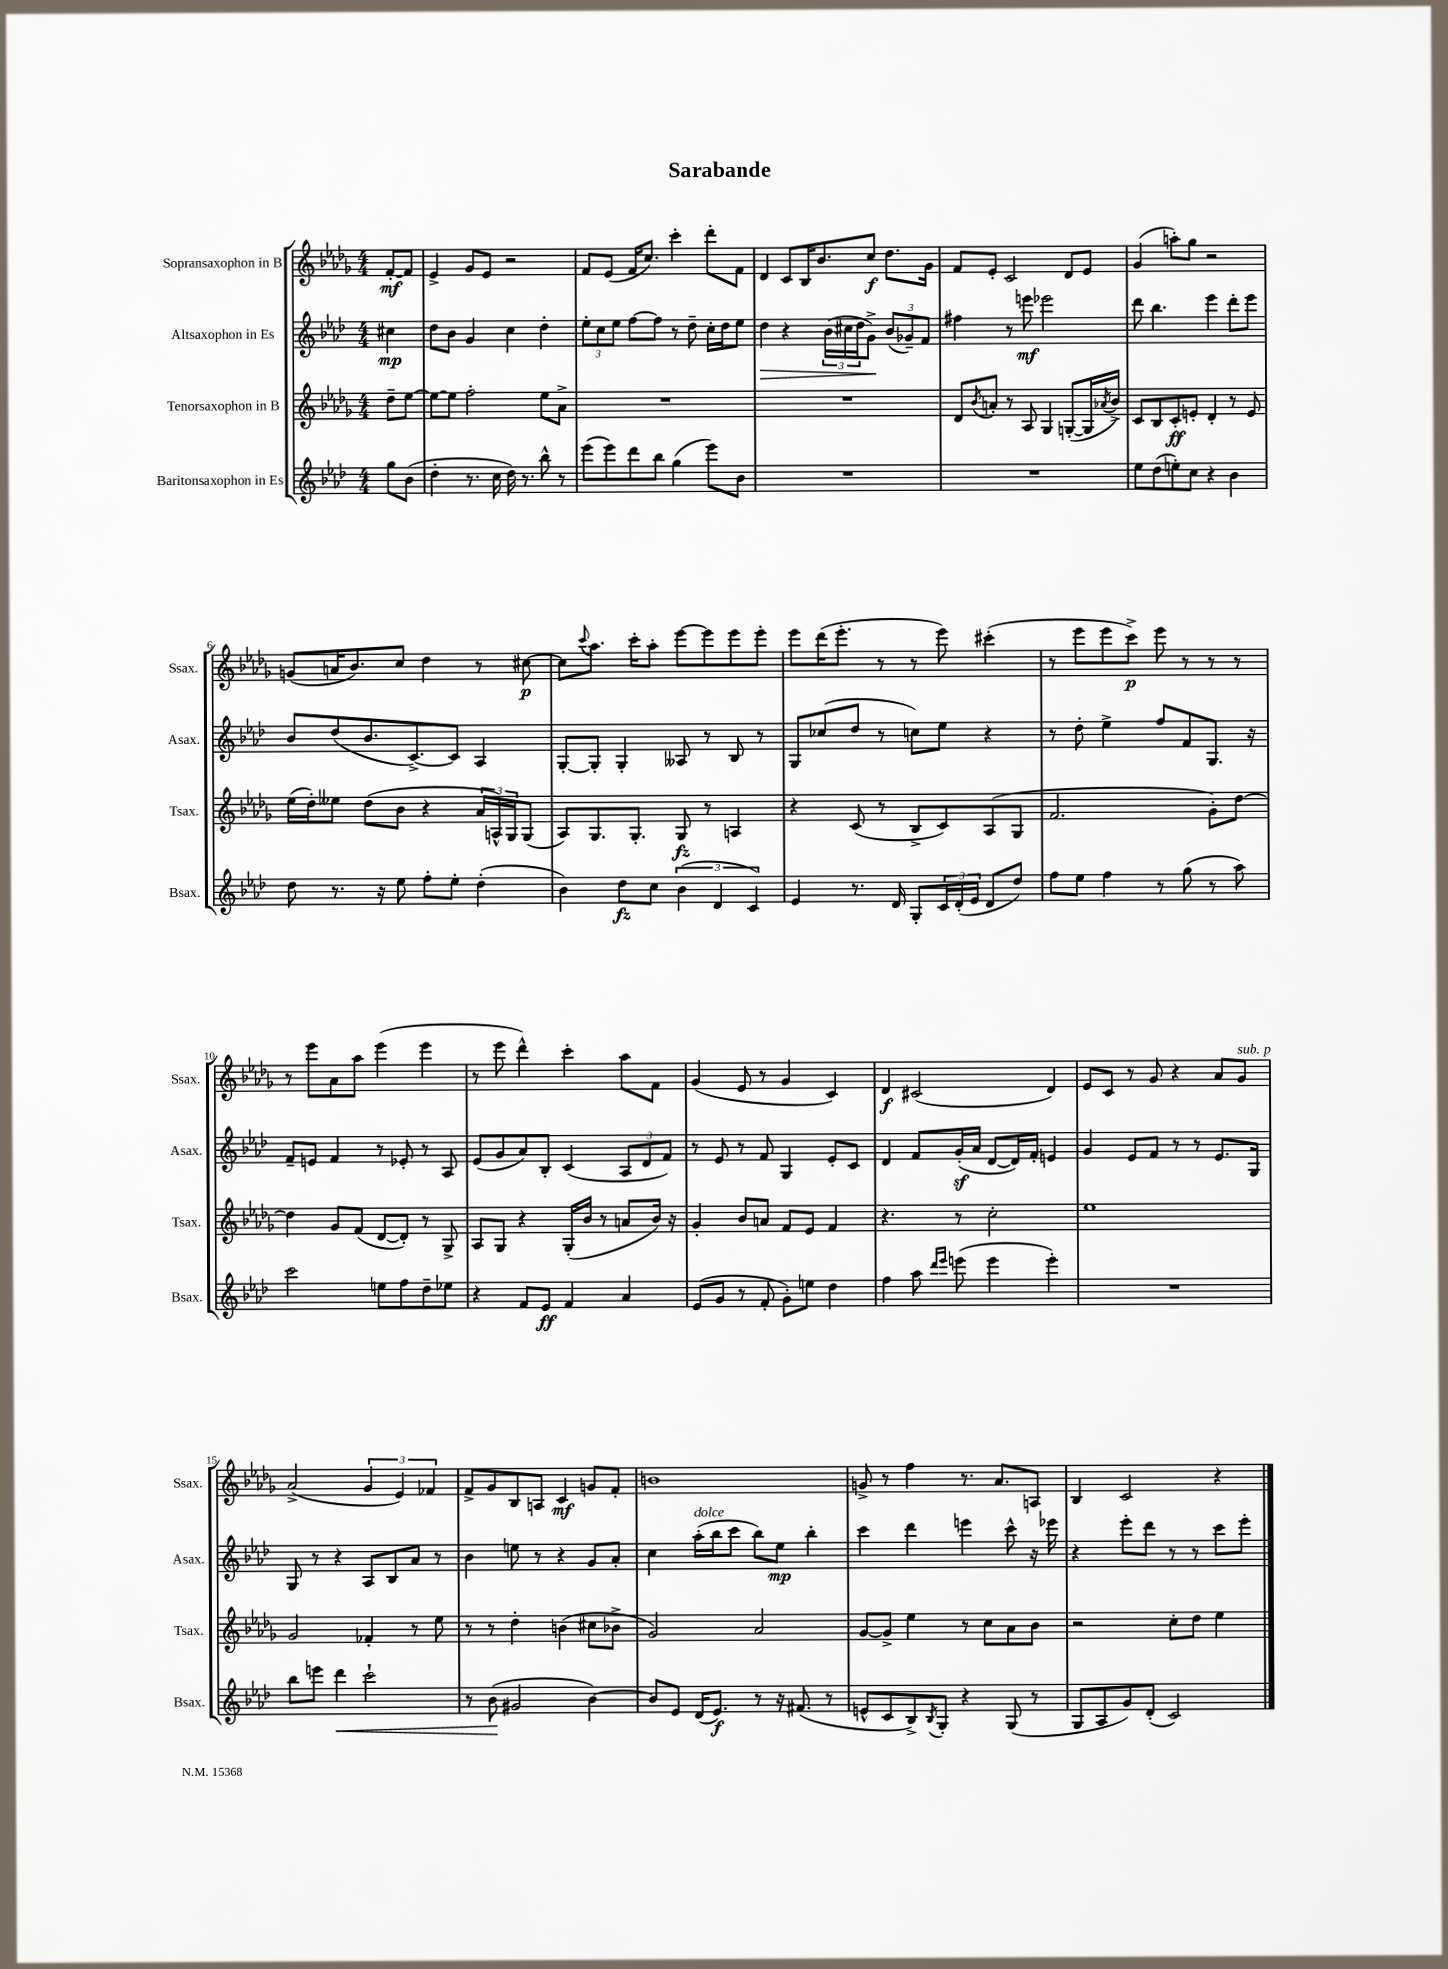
\header { title = "Sarabande" }
<<
\new StaffGroup <<
\new Staff = "s0" \with { instrumentName = "Sopransaxophon in B" shortInstrumentName = "Ssax." } {
    \clef treble \key des \major \numericTimeSignature \time 4/4 \partial 4
    f'8~-.\mf f'8 |
    ees'4-> ges'8 ees'8 r2 |
    f'8 ees'8( f'16 c''8.) c'''4-. des'''8-. f'8 |
    des'4 c'8 bes16 bes'8. c''8\f des''8. ges'16 |
    f'8 ees'8-. c'2 des'8 ees'8 |
    ges'4( a''8-.) ges''8 r2 |
    g'8( a'16 bes'8.) c''8 des''4 r8 cis''8~\p |
    cis''8 \appoggiatura { c'''8 } aes''8. c'''16-. aes''8-. ees'''8~ ees'''8 ees'''8 ees'''8-. |
    ees'''8 des'''16( ees'''8.-. r8 r8 ees'''8) cis'''4-.( |
    r8 ees'''8 ees'''8 c'''8->\p) ees'''8 r8 r8 r8 |
    r8 ees'''8 aes'8 aes''8 ees'''4( ees'''4 |
    r8 ees'''8 des'''4-^) c'''4-. aes''8 f'8 |
    ges'4( ees'8 r8 ges'4 c'4) |
    des'4\f cis'2( des'4) |
    ees'8 c'8 r8 ges'8 r4 aes'8 ges'8^\markup { \italic "sub. p" } |
    aes'2->( \tuplet 3/2 { ges'4 ees'4) fes'4 } |
    f'8-> ges'8 bes8 a8 c'4\mf g'8 f'8-. |
    b'1 |
    g'8-> r8 f''4 r8. aes'8. a8 |
    bes4 c'2 r4 \bar "|." |
}
\new Staff = "s1" \with { instrumentName = "Altsaxophon in Es" shortInstrumentName = "Asax." } {
    \clef treble \key aes \major \numericTimeSignature \time 4/4 \partial 4
    cis''4\mp |
    des''8 bes'8 g'4 c''4 des''4-. |
    \tuplet 3/2 { ees''8-. c''8 ees''8 } f''8~ f''8 r8 des''8-- c''16-. des''16 ees''8 |
    des''4\> r4 \tuplet 3/2 { bes'16( cis''16 des''16 } g'8->\!) \tuplet 3/2 { bes'8( ges'8--) f'8 } |
    fis''4 r8 e'''8\mf ees'''2 |
    des'''8 bes''4. ees'''4 des'''8-. ees'''8 |
    bes'8 des''8( bes'8. c'8.~->) c'8 aes4 |
    g8~-. g8-. g4-. aeses8 r8 bes8 r8 |
    g8 ces''8( des''8 r8 c''8) ees''8 r4 |
    r8 des''8-. ees''4-> f''8 f'8 g8. r16 |
    f'8-- e'8 f'4 r8 ees'8-. r8 aes8 |
    ees'8( g'8 aes'8) bes8-. c'4( \tuplet 3/2 { aes8 des'8 f'8) } |
    r8 ees'8 r8 f'8 g4 ees'8-. c'8 |
    des'4 f'8 g'16-.\sf( aes'16 des'8~ des'16) f'16-. e'4 |
    g'4 ees'8 f'8 r8 r8 ees'8. g16 |
    g8 r8 r4 aes8 bes8 aes'8 r8 |
    bes'4 e''8 r8 r4 g'8 aes'8-. |
    c''4 aes''16-.^\markup { \italic "dolce" }( bes''16 c'''8 bes''8) ees''8\mp bes''4-. |
    c'''4 des'''4 e'''4 c'''8-^ r16 ees'''16 |
    r4 ees'''8-. des'''8 r8 r8 c'''8 ees'''8-. \bar "|." |
}
\new Staff = "s2" \with { instrumentName = "Tenorsaxophon in B" shortInstrumentName = "Tsax." } {
    \clef treble \key des \major \numericTimeSignature \time 4/4 \partial 4
    des''8-- ees''8~ |
    ees''8~ ees''8 f''2-. ees''8 aes'8-> |
    R1 |
    R1 |
    des'8 \acciaccatura { bes'8 } a'8-. r8 aes8 ges4 g8~-.( g16 \acciaccatura { aes'8 } bes'16->) |
    c'8 bes8 c'8-.\ff e'8-. des'4-. r8 e'8 |
    ees''16( des''16-.) eeses''8 des''8( bes'8 r4 \tuplet 3/2 { aes'16 a16-^) ges16 } ges8( |
    aes8) ges8. ges8.-. ges8\fz r8 a4 |
    r4 c'8( r8 bes8-> c'8) aes8( ges8 |
    f'2. ges'8-.) des''8~ |
    des''4 ges'8 f'8( des'8~ des'8-.) r8 ges8-> |
    aes8 ges8 r4 ges16-.( bes'16 r8 a'8 bes'16) r16 |
    ges'4-. bes'8 a'8 f'8 ees'8 f'4 |
    r4. r8 c''2-. |
    ees''1 |
    ges'2 fes'4-. r8 ees''8 |
    r8 r8 des''4-. b'4( cis''8 bes'8-> |
    ges'2) aes'2 |
    ges'8~ ges'8-> ees''4 r8 c''8 aes'8 bes'8 |
    r2 c''8-. des''8 ees''4 \bar "|." |
}
\new Staff = "s3" \with { instrumentName = "Baritonsaxophon in Es" shortInstrumentName = "Bsax." } {
    \clef treble \key aes \major \numericTimeSignature \time 4/4 \partial 4
    g''8 bes'8( |
    des''4-. r8. c''16 des''16) r8. bes''8-^ r8 |
    ees'''8( ees'''8) des'''8 bes''8 g''4( ees'''8) bes'8 |
    R1 |
    R1 |
    ees''8 des''8( e''8-.) c''8 r4 bes'4 |
    des''8 r8. r16 ees''8 f''8-. ees''8-. des''4-.( |
    bes'4) des''8\fz c''8 \tuplet 3/2 { bes'4( des'4 c'4) } |
    ees'4 r8. des'16 g8-. \tuplet 3/2 { c'16 des'16-.( ees'16 } des'8 des''8) |
    f''8 ees''8 f''4 r8 g''8( r8 aes''8) |
    c'''2 e''8 f''8 des''8-- ees''8 |
    r4 f'8 ees'8\ff f'4 aes'4 |
    ees'8( g'8 r8 f'8-. g'8-.) e''8 des''4 |
    f''4 aes''8 \grace { des'''16 ees'''16 } e'''8( e'''4 e'''4-.) |
    R1 |
    bes''8 e'''8 des'''4\< c'''2-! |
    r8 bes'8\!( gis'2 bes'4~) |
    bes'8 ees'8 des'16( ees'8.\f) r8 r16 fis'8.( r8 |
    e'8-^ c'8 bes8->) \acciaccatura { bes8 } g8-. r4 g8( r8 |
    g8 aes8 g'8) des'8-.( c'2) \bar "|." |
}
>>
>>
